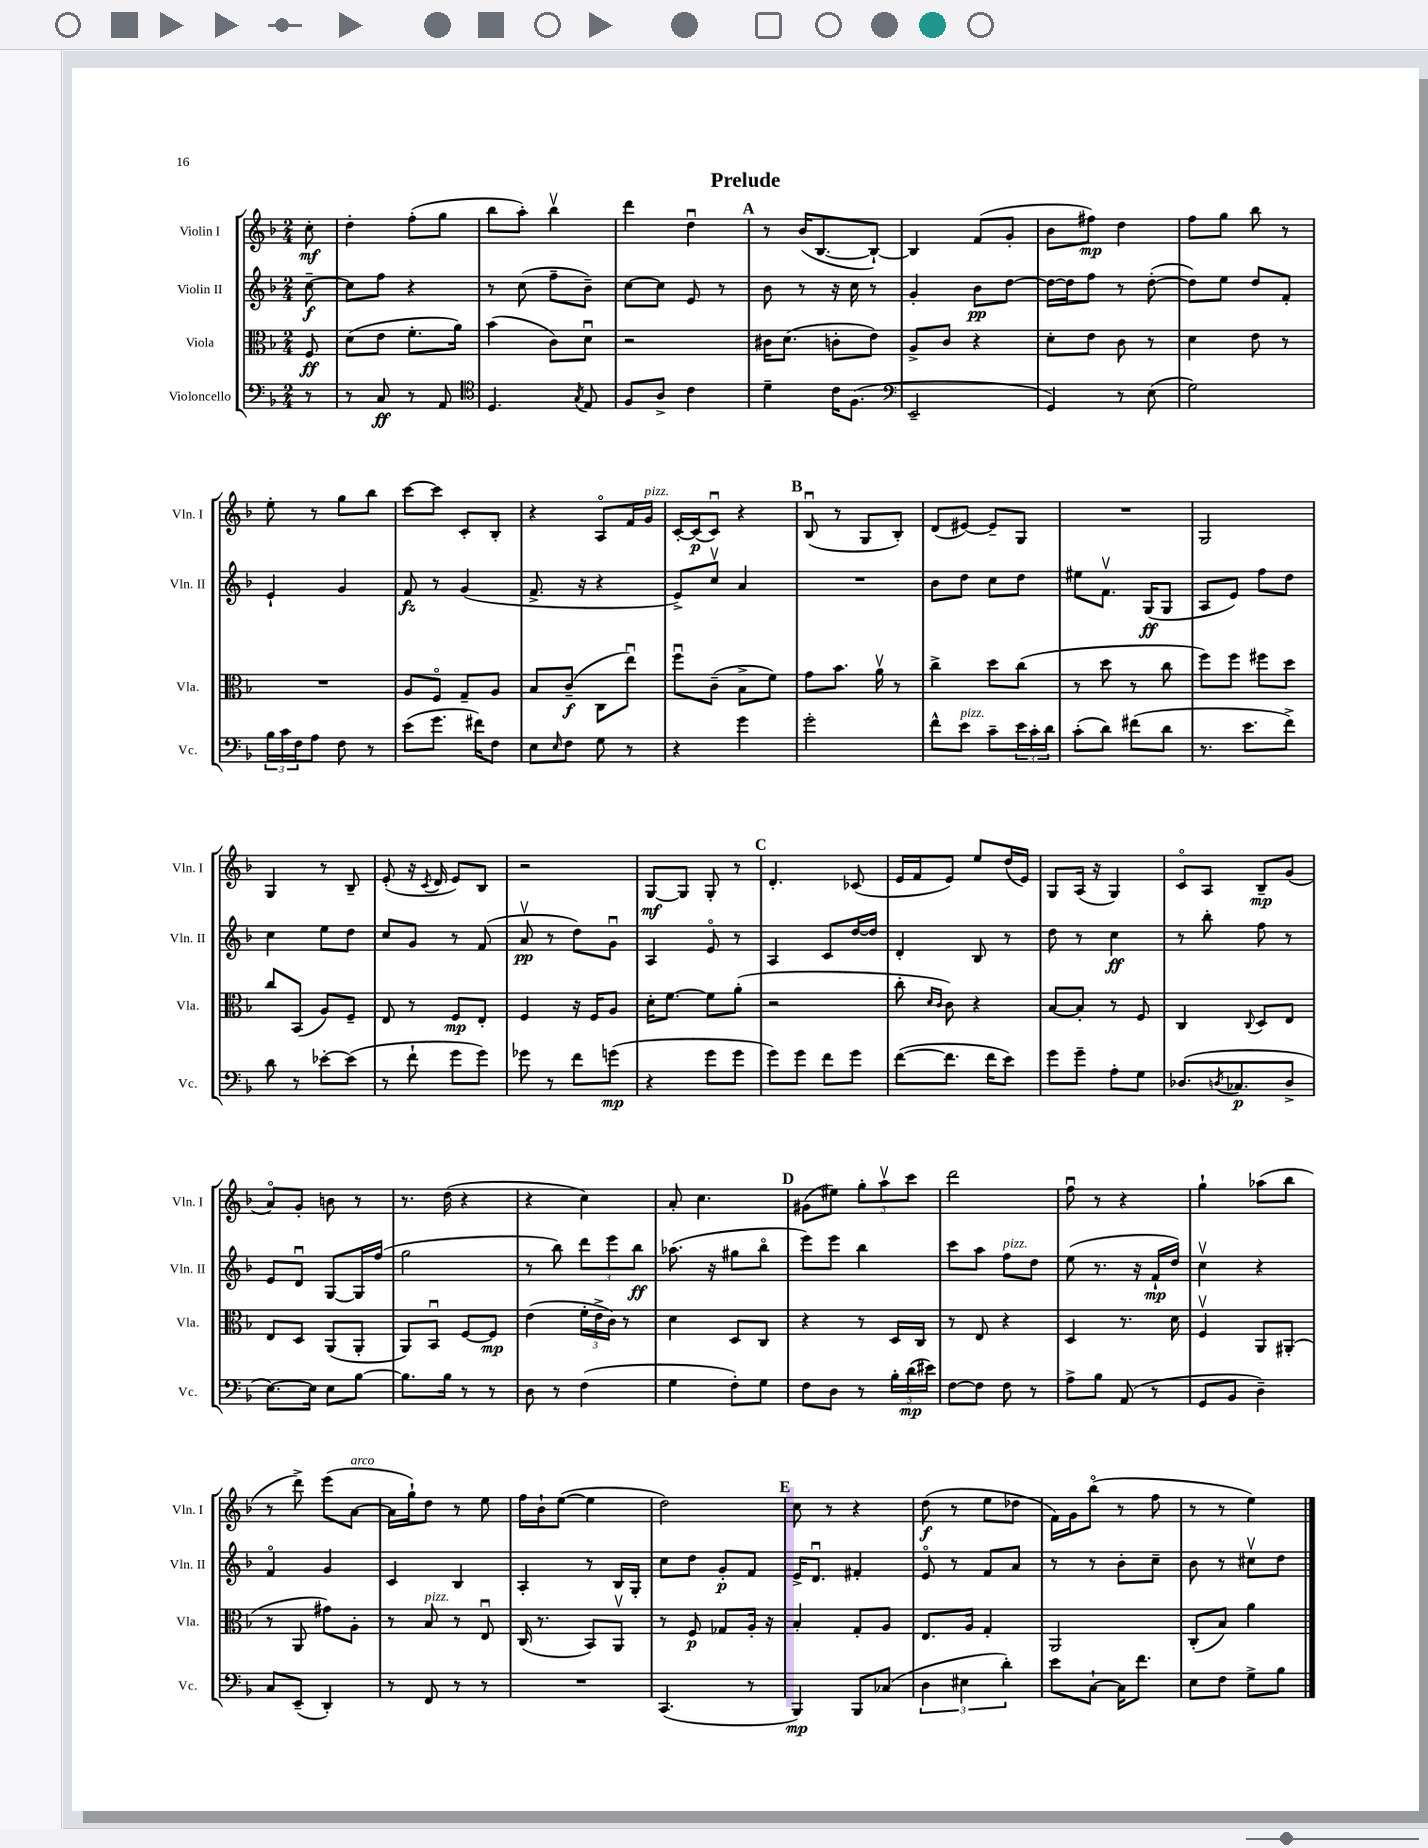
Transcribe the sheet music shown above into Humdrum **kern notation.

**kern	**dynam	**kern	**dynam	**kern	**dynam	**kern	**dynam
*part4	*part4	*part3	*part3	*part2	*part2	*part1	*part1
*staff4	*staff4	*staff3	*staff3	*staff2	*staff2	*staff1	*staff1
*I"Violoncello	*	*I"Viola	*	*I"Violin II	*	*I"Violin I	*
*I'Vc.	*	*I'Vla.	*	*I'Vln. II	*	*I'Vln. I	*
*clefF4	*	*clefC3	*	*clefG2	*	*clefG2	*
*k[b-]	*	*k[b-]	*	*k[b-]	*	*k[b-]	*
*M2/4	*	*M2/4	*	*M2/4	*	*M2/4	*
=	=	=	=	=	=	=	=
8r	.	8F/	ff	[8cc~\	f	8cc'\	mf
=1	=1	=1	=1	=1	=1	=1	=1
8r	.	(8d\L	.	8cc\L]	.	4dd'\	.
8C/	ff	8e\J	.	8ff\J	.	.	.
8r	.	8.f'\L	.	4r	.	(8ff'\L	.
8AA/	.	.	.	.	.	8gg\J	.
.	.	16a\Jk)	.	.	.	.	.
=2	=2	=2	=2	=2	=2	=2	=2
*clefC4	*	*	*	*	*	*	*
4.D/	.	(4b-\	.	8r	.	8bb-\L	.
.	.	.	.	(8cc\	.	8aa'\J)	.
.	.	8c\L)	.	8ff~\L	.	4bb-v\	.
8qG/	.	.	.	.	.	.	.
8E/	.	8du\J	.	8b-~\J)	.	.	.
=3	=3	=3	=3	=3	=3	=3	=3
8F/L	.	2r	.	[8cc\L	.	4ddd\	.
8A^/J	.	.	.	8cc\J]	.	.	.
4c\	.	.	.	8e/	.	4ddu\	.
.	.	.	.	8r	.	.	.
!!LO:REH:place=s1:t=A
=4	=4	=4	=4	=4	=4	=4	=4
4d~\	.	16c#X\KL	.	8b-\	.	8r	.
.	.	(8.d\J	.	.	.	.	.
.	.	.	.	8r	.	(16b-/KL	.
.	.	.	.	.	.	[8.B-/	.
16c\KL	.	8cn'\L	.	16r	.	.	.
(8.F\J	.	.	.	16cc\	.	.	.
.	.	8e\J)	.	8r	.	8B-`/J_)	.
=5	=5	=5	=5	=5	=5	=5	=5
*clefF4	*	*	*	*	*	*	*
2EE~/	.	8A^/L	.	4g'/	.	4B-/]	.
.	.	8c/J	.	.	.	.	.
.	.	4r	.	8b-\L	pp	(8f/L	.
.	.	.	.	[8dd\J	.	8g'/J	.
=6	=6	=6	=6	=6	=6	=6	=6
4GG/)	.	8d'\L	.	16dd\LL_	.	8b-\L	.
.	.	.	.	16dd\J]	.	.	.
.	.	8e\J	.	8ff\J	.	8ff#X\J)	mp
8r	.	8c\	.	8r	.	4dd\	.
(8E\	.	8r	.	([8dd'\	.	.	.
=7	=7	=7	=7	=7	=7	=7	=7
2G\)	.	4d\	.	8dd\L])	.	8ff\L	.
.	.	.	.	8ee\J	.	8gg\J	.
.	.	8e\	.	8dd/L	.	8bb-\	.
.	.	8r	.	8f'/J	.	8r	.
!!LO:LB:g=z
=8	=8	=8	=8	=8	=8	=8	=8
24B-\LL	.	2r	.	4e`/	.	8ee'\	.
24c\	.	.	.	.	.	.	.
24F\J	.	.	.	.	.	.	.
8A\J	.	.	.	.	.	8r	.
8F\	.	.	.	4g/	.	8gg\L	.
8r	.	.	.	.	.	8bb-\J	.
=9	=9	=9	=9	=9	=9	=9	=9
(8e\L	.	8A/L	.	8f/	fz	[8ccc\L	.
8.g\J	.	8F/J	.	8r	.	8ccc\J]	.
.	.	8G~/L	.	(4g/	.	8c'/L	.
16f#X\KL)	.	.	.	.	.	.	.
8F\J	.	8A/J	.	.	.	8B-'/J	.
=10	=10	=10	=10	=10	=10	=10	=10
8E\L	.	8B-/L	.	8.f^/	.	4r	.
16qqE/	.	.	.	.	.	.	.
8F\J	.	(8c~/J	f	.	.	.	.
.	.	.	.	16r	.	.	.
8G\	.	8C\L	.	4r	.	8A/L	.
8r	.	8eeu\J)	.	.	.	16f/L	.
!	!	!	!	!	!	!LO:TX:a:i:t=pizz.	!
.	.	.	.	.	.	16g/JJ	.
=11	=11	=11	=11	=11	=11	=11	=11
4r	.	8ffu\L	.	8e^/L)	.	[16c'/LL	.
.	.	.	.	.	.	(16c/J]	p
.	.	(8c~\J	.	8ccv/J	.	8cu/J)	.
4g\	.	8B-^\L	.	4a/	.	4r	.
.	.	8f\J)	.	.	.	.	.
!!LO:REH:place=s1:t=B
=12	=12	=12	=12	=12	=12	=12	=12
2g'\	.	8g\L	.	2r	.	(8B-u/	.
.	.	8.b-\J	.	.	.	8r	.
.	.	.	.	.	.	8G/L	.
.	.	16av\	.	.	.	.	.
.	.	8r	.	.	.	8B-'/J)	.
=13	=13	=13	=13	=13	=13	=13	=13
8f^^\L	.	4cc^\	.	8b-\L	.	(8d/L	.
!LO:TX:a:i:t=pizz.	!	!	!	!	!	!	!
8e\J	.	.	.	8dd\J	.	[8e#X/J)	.
8c~\L	.	8dd\L	.	8cc\L	.	8e#~/L]	.
24e\L	.	(8cc\J	.	8dd\J	.	8G/J	.
24c'\	.	.	.	.	.	.	.
24d\JJ	.	.	.	.	.	.	.
=14	=14	=14	=14	=14	=14	=14	=14
(8c'\L	.	8r	.	8ee#X\L	.	2r	.
8d\J)	.	8dd\	.	8.fv\J	.	.	.
(8f#X\L	.	8r	.	.	.	.	.
.	.	.	.	(16G/KL	ff	.	.
8d\J	.	8cc\	.	8G/J	.	.	.
=15	=15	=15	=15	=15	=15	=15	=15
8.r	.	8ff\L)	.	8A/L	.	2G/	.
.	.	8ff\J	.	8e/J)	.	.	.
8.e\L	.	.	.	.	.	.	.
.	.	8ff#X\L	.	8ff\L	.	.	.
8f^\J)	.	8dd\J	.	8dd\J	.	.	.
!!LO:LB:g=z
=16	=16	=16	=16	=16	=16	=16	=16
8d\	.	8cc/L	.	4cc\	.	4G/	.
8r	.	(8BB-/J	.	.	.	.	.
[8e-X'\L	.	8A/L)	.	8ee\L	.	8r	.
(8e-\J]	.	8F~/J	.	8dd\J	.	8B-~/	.
=17	=17	=17	=17	=17	=17	=17	=17
8r	.	8E/	.	8cc/L	.	(8e'/	.
8f`\	.	8r	.	8g/J	.	16r	.
.	.	.	.	.	.	8qc/	.
.	.	.	.	.	.	16d/	.
8g\L	.	8F/L	mp	8r	.	8e/L)	.
8g\J)	.	8E'/J	.	(8f/	.	8B-/J	.
=18	=18	=18	=18	=18	=18	=18	=18
8g-X\	.	4F/	.	8av/	pp	2r	.
8r	.	.	.	8r	.	.	.
8f\L	.	16r	.	8dd\L)	.	.	.
.	.	16F/KL	.	.	.	.	.
(8gn\J	mp	8A/J	.	8gu\J	.	.	.
=19	=19	=19	=19	=19	=19	=19	=19
4r	.	16d'\KL	.	4A/	.	[8G/L	mf
.	.	[8.f\J	.	.	.	.	.
.	.	.	.	.	.	8G/J]	.
8g\L	.	8f\L]	.	8e/	.	8G'/	.
8g\J	.	(8a'\J	.	8r	.	8r	.
!!LO:REH:place=s1:t=C
=20	=20	=20	=20	=20	=20	=20	=20
8g\L)	.	2r	.	4A/	.	4.d'/	.
8g\J	.	.	.	.	.	.	.
8f\L	.	.	.	8c/L	.	.	.
8g\J	.	.	.	[16dd/L	.	(8c-X/	.
.	.	.	.	16dd/JJ]	.	.	.
=21	=21	=21	=21	=21	=21	=21	=21
([8f\L	.	8cc'\	.	4d'/	.	16e/LL	.
.	.	.	.	.	.	16f/J	.
.	.	16qqd/LL	.	.	.	.	.
.	.	16qqc/JJ	.	.	.	.	.
8.f\J]	.	8c\)	.	.	.	8e/J)	.
.	.	4r	.	8B-/	.	8ee/L	.
16f\KL	.	.	.	.	.	.	.
8e\J)	.	.	.	8r	.	(16dd/L	.
.	.	.	.	.	.	16e/JJ)	.
=22	=22	=22	=22	=22	=22	=22	=22
8g\L	.	[8B-/L	.	8dd\	.	8G/L	.
8g~\J	.	8B-'/J]	.	8r	.	(16A/Jk	.
.	.	.	.	.	.	16r	.
8A'\L	.	8r	.	4cc\	ff	4G/)	.
8G\J	.	8F/	.	.	.	.	.
=23	=23	=23	=23	=23	=23	=23	=23
(8.D-X/L	.	4C/	.	8r	.	8c/L	.
.	.	.	.	8bb-'\	.	8A/J	.
8qDn/	.	.	.	.	.	.	.
8.C-X/	p	.	.	.	.	.	.
.	.	8qqC/	.	.	.	.	.
.	.	8D/L	.	8ff\	.	8B-~/L	mp
8D^/J	.	8E/J	.	8r	.	(8g/J	.
!!LO:LB:g=z
=24	=24	=24	=24	=24	=24	=24	=24
[8.E\L)	.	8E/L	.	8e/L	.	8a/L)	.
.	.	8D/J	.	8du/J	.	8g'/J	.
16E\Jk]	.	.	.	.	.	.	.
8E\L	.	(8AA/L	.	[8G/L	.	8bn\	.
[8B-\J	.	8AA'/J	.	16G/L]	.	8r	.
.	.	.	.	(16ff/JJ	.	.	.
=25	=25	=25	=25	=25	=25	=25	=25
8.B-\L]	.	8AA/L)	.	2gg\	.	8.r	.
.	.	8BB-u/J	.	.	.	.	.
16B-\Jk	.	.	.	.	.	(16dd\	.
8r	.	[8F/L	.	.	.	4r	.
8r	.	8F/J]	mp	.	.	.	.
=26	=26	=26	=26	=26	=26	=26	=26
8D\	.	(4e\	.	8r	.	4r	.
8r	.	.	.	8bb-\)	.	.	.
(4F\	.	24f'\LL	.	12ddd\L	.	4cc\)	.
.	.	24e^\	.	.	.	.	.
.	.	24c\JJ)	.	12eee\	.	.	.
.	.	8r	.	.	.	.	.
.	.	.	.	12bb-\J	ff	.	.
=27	=27	=27	=27	=27	=27	=27	=27
4G\	.	4d\	.	(8.aa-X\	.	8a'/	.
.	.	.	.	.	.	4.cc\	.
.	.	.	.	16r	.	.	.
8F'\L)	.	8D/L	.	8gg#X\L	.	.	.
8G\J	.	8C/J	.	8bb-\J	.	.	.
!!LO:REH:place=s1:t=D
=28	=28	=28	=28	=28	=28	=28	=28
8F\L	.	4r	.	8eee\L)	.	(8g#X\L	.
8D\J	.	.	.	8eee\J	.	8ee#X\J)	.
8r	.	8r	.	4bb-\	.	12gg'\L	.
.	.	.	.	.	.	12aav\	.
24B-'\LL	.	16D/LL	.	.	.	.	.
(24d\	mp	.	.	.	.	12ccc\J	.
.	.	16C/JJ	.	.	.	.	.
24e#X\JJ)	.	.	.	.	.	.	.
=29	=29	=29	=29	=29	=29	=29	=29
[8F\L	.	8r	.	8ccc\L	.	2ddd\	.
8F\J]	.	8E/	.	8aa\J	.	.	.
!	!	!	!	!LO:TX:a:i:t=pizz.	!	!	!
8F\	.	4r	.	8ff\L	.	.	.
8r	.	.	.	8dd\J	.	.	.
=30	=30	=30	=30	=30	=30	=30	=30
8A^\L	.	4D/	.	(8ee\	.	8ffu\	.
8B-\J	.	.	.	8.r	.	8r	.
(8AA/	.	8.r	.	.	.	4r	.
.	.	.	.	16r	.	.	.
8r	.	.	.	16f`/LL	mp	.	.
.	.	16d\	.	16dd/JJ)	.	.	.
=31	=31	=31	=31	=31	=31	=31	=31
8GG/L	.	4Fv/	.	4ccv\	.	4gg`\	.
8BB-/J	.	.	.	.	.	.	.
4D~\)	.	8AA/L	.	4r	.	(8aa-X\L	.
.	.	(8AA#X'/J	.	.	.	8bb-\J	.
!!LO:LB:g=z
=32	=32	=32	=32	=32	=32	=32	=32
8C/L	.	8r	.	4f/	.	8r	.
(8EE~/J	.	8AA/	.	.	.	8ddd^\)	.
4DD'/)	.	8g#X\L)	.	4g/	.	(8eee\L	.
!	!	!	!	!	!	!LO:TX:a:i:t=arco	!
.	.	8A'\J	.	.	.	[8a\J	.
=33	=33	=33	=33	=33	=33	=33	=33
8r	.	8r	.	4c/	.	16a\LL]	.
.	.	.	.	.	.	16gg`\J)	.
!	!	!LO:TX:a:i:t=pizz.	!	!	!	!	!
8FF/	.	8B-/	.	.	.	8dd\J	.
8r	.	8r	.	4B-/	.	8r	.
8r	.	8Eu/	.	.	.	8ee\	.
=34	=34	=34	=34	=34	=34	=34	=34
2r	.	(16C/	.	4A'/	.	16ff\LL	.
.	.	8.r	.	.	.	16b-`\J	.
.	.	.	.	.	.	([8ee\J	.
.	.	8BB-/L)	.	8r	.	4ee\]	.
.	.	8AAv/J	.	16B-/LL	.	.	.
.	.	.	.	16G'/JJ	.	.	.
=35	=35	=35	=35	=35	=35	=35	=35
(4.CC/	.	8r	.	8cc\L	.	2dd\)	.
.	.	8F/	p	8dd\J	.	.	.
.	.	8G-X/L	.	8g'/L	p	.	.
8r	.	16A'/Jk	.	8f/J	.	.	.
.	.	16r	.	.	.	.	.
!!LO:REH:place=s1:t=E
=36	=36	=36	=36	=36	=36	=36	=36
4BBB-/)	mp	4B-'/	.	16e^/KL	.	8cc\	.
.	.	.	.	8.du/J	.	.	.
.	.	.	.	.	.	8r	.
8BBB-/L	.	8G'/L	.	4f#X'/	.	4r	.
(8C-X/J	.	8A/J	.	.	.	.	.
=37	=37	=37	=37	=37	=37	=37	=37
6D\	.	8.E/L	.	8e/	.	(8dd\	f
.	.	.	.	8r	.	8r	.
6E#X\	.	.	.	.	.	.	.
.	.	16A/Jk	.	.	.	.	.
.	.	4G'/	.	8f/L	.	8ee\L	.
6d'\)	.	.	.	.	.	.	.
.	.	.	.	8a/J	.	8dd-X\J	.
=38	=38	=38	=38	=38	=38	=38	=38
8e\L	.	2AA/	.	8r	.	16f\LL)	.
.	.	.	.	.	.	16g\J	.
[8C`\J	.	.	.	8r	.	(8bb-\J	.
16C\KL]	.	.	.	8b-'\L	.	8r	.
8.f\J	.	.	.	.	.	.	.
.	.	.	.	8cc~\J	.	8ff\	.
=39	=39	=39	=39	=39	=39	=39	=39
8E\L	.	(8C'/L	.	8b-\	.	8r	.
8F\J	.	8B-/J)	.	8r	.	8r	.
8G^\L	.	4a\	.	8cc#Xv\L	.	4ee\)	.
8B-\J	.	.	.	8dd\J	.	.	.
==	==	==	==	==	==	==	==
*-	*-	*-	*-	*-	*-	*-	*-
